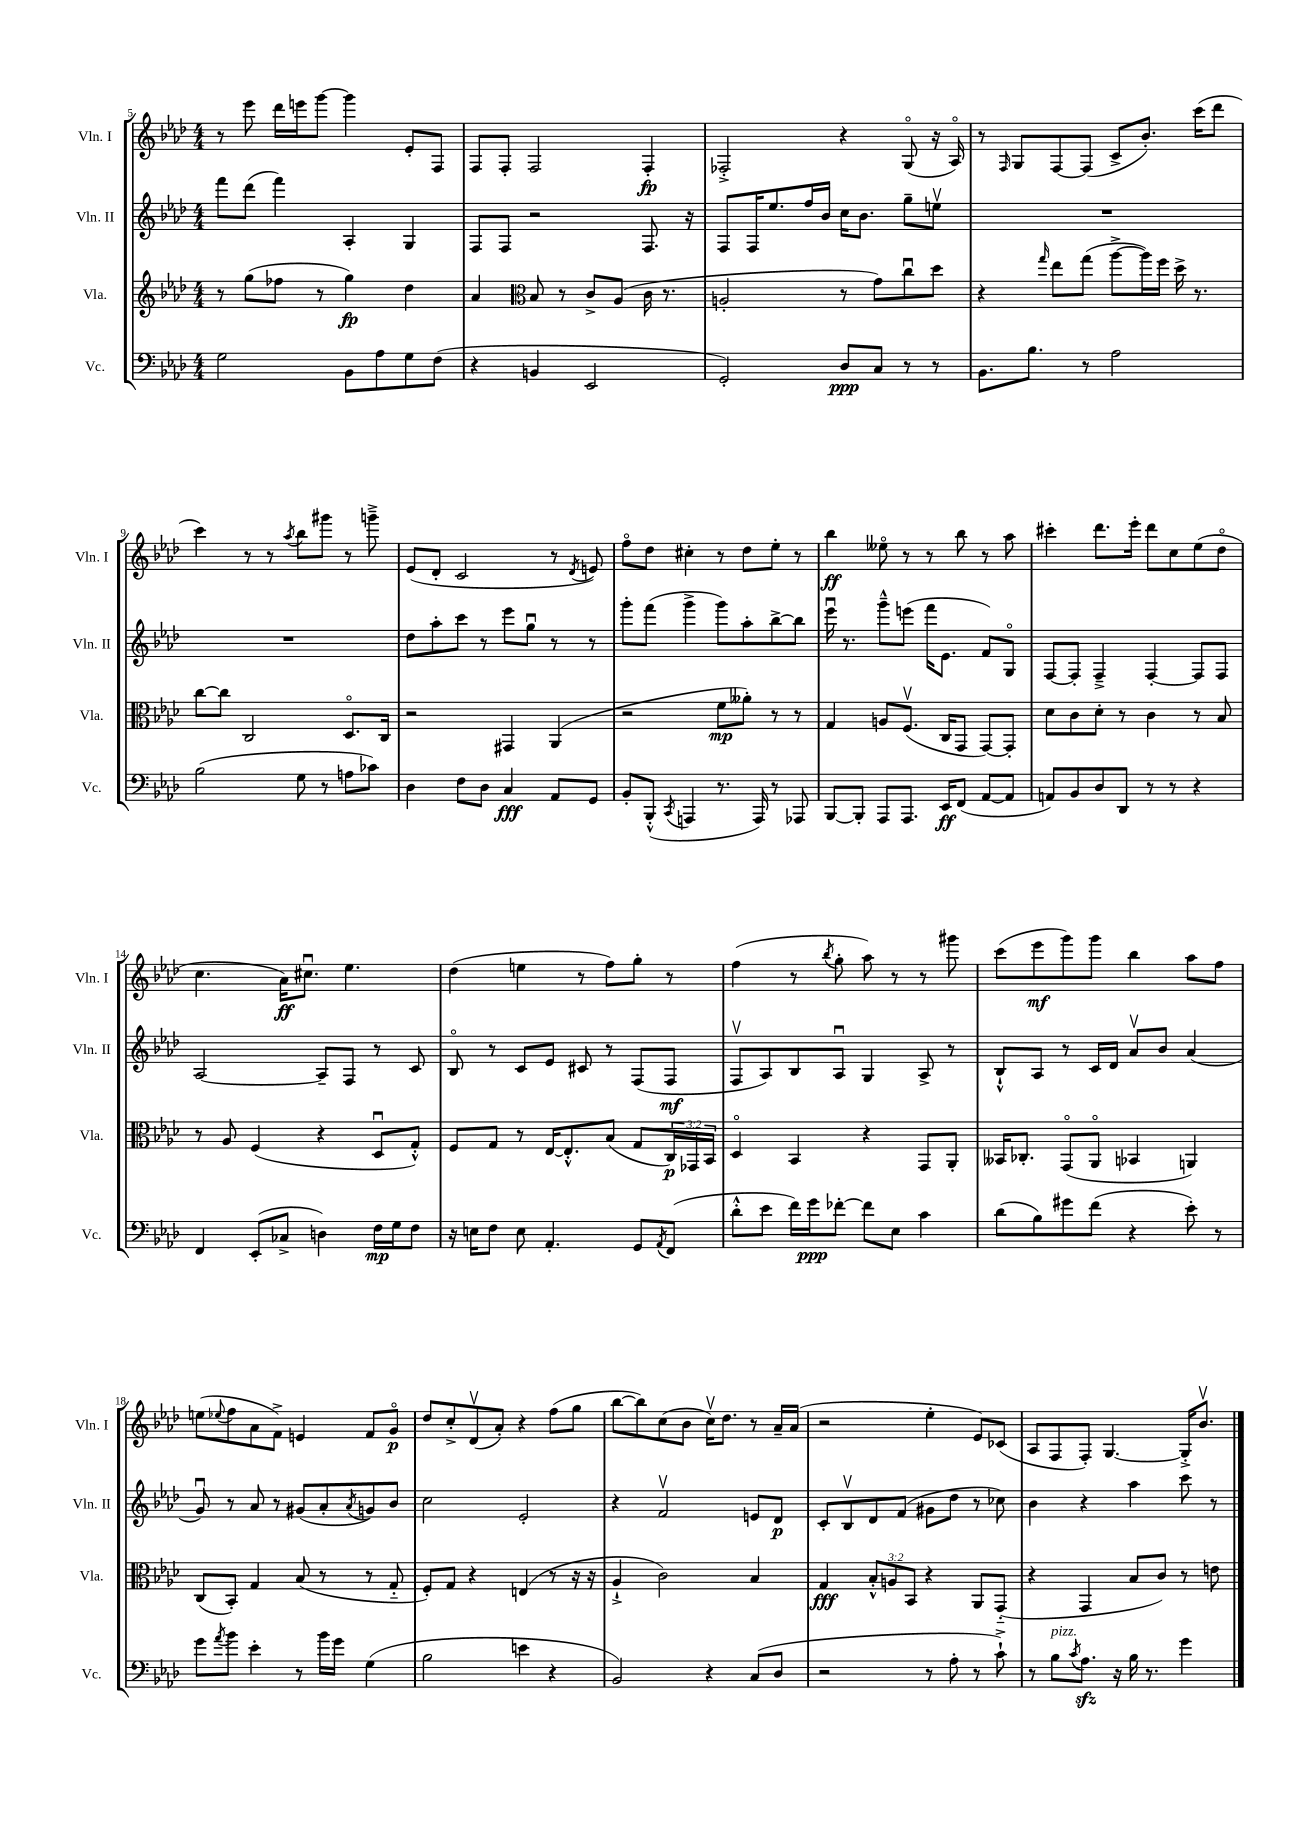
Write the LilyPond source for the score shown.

<<
\new StaffGroup <<
\new Staff = "s0" \with { instrumentName = "Vln. I" shortInstrumentName = "Vln. I" } {
    \clef treble \key aes \major \numericTimeSignature \time 4/4
    r8 ees'''8 des'''16 e'''16 g'''8~ g'''4 ees'8-. f8 |
    f8 f8-. f2 f4-.\fp |
    fes2-.-> r4 g8\flageolet( r16 aes16\flageolet) |
    r8 \grace { f16 } g8 f8~ f8( c'8-> bes'8.-.) c'''16( des'''8 |
    c'''4) r8 r8 \acciaccatura { aes''8 } bes''8 gis'''8 r8 g'''8---> |
    ees'8( des'8-. c'2 r8 \acciaccatura { des'8 } e'8) |
    f''8\flageolet des''8 cis''4-. r8 des''8 ees''8-. r8 |
    bes''4\ff eeses''8\flageolet r8 r8 bes''8 r8 aes''8 |
    cis'''4-. des'''8. ees'''16-. des'''8 c''8 ees''8( des''8\flageolet |
    c''4. aes'16\ff) cis''8.\downbow ees''4. |
    des''4( e''4 r8 f''8) g''8-. r8 |
    f''4( r8 \acciaccatura { bes''8 } g''8-. aes''8) r8 r8 gis'''8 |
    c'''8( ees'''8\mf g'''8) g'''8 bes''4 aes''8 f''8 |
    e''8( \appoggiatura { ees''8 } f''8 aes'8 f'8->) e'4 f'8 g'8\flageolet\p |
    des''8 c''8-.-> des'8\upbow( aes'8-.) r4 f''8( g''8 |
    bes''8~ bes''8) c''8( bes'8 c''16\upbow) des''8. r8 aes'16-- aes'16( |
    r2 ees''4-. ees'8) ces'8( |
    aes8 f8 f8-.) g4.~ g16-.-> bes'8.\upbow \bar "|." |
}
\new Staff = "s1" \with { instrumentName = "Vln. II" shortInstrumentName = "Vln. II" } {
    \clef treble \key aes \major \numericTimeSignature \time 4/4
    f'''8 des'''8( f'''4) aes4-. g4 |
    f8 f8 r2 f8. r16 |
    f8 f16 ees''8. f''16 bes'16 c''16 bes'8. g''8-- e''8\upbow |
    R1 |
    R1 |
    des''8 aes''8-. c'''8 r8 ees'''8 g''8\downbow r8 r8 |
    g'''8-. f'''8( g'''4-> g'''8) aes''8-. bes''8~-> bes''8 |
    ees'''16\downbow r8. g'''8---^ e'''8( f'''16 ees'8. f'8) g8\flageolet |
    f8~ f8-. f4---> f4~-. f8 f8 |
    aes2~ aes8-- f8 r8 c'8 |
    bes8\flageolet r8 c'8 ees'8 cis'8 r8 f8( f8\mf |
    f8\upbow aes8) bes8 aes8\downbow g4 aes8-> r8 |
    bes8-!-^ aes8 r8 c'16 des'16 aes'8\upbow bes'8 aes'4( |
    g'8\downbow) r8 aes'8 r8 gis'8( aes'8-. \acciaccatura { aes'8 } g'8) bes'8 |
    c''2 ees'2-. |
    r4 f'2\upbow e'8 des'8\p |
    c'8-. bes8\upbow des'8 f'8( gis'8 des''8 r8 ces''8) |
    bes'4 r4 aes''4 c'''8 r8 \bar "|." |
}
\new Staff = "s2" \with { instrumentName = "Vla." shortInstrumentName = "Vla." } {
    \clef treble \key aes \major \numericTimeSignature \time 4/4 \override Staff.TupletNumber.text = #tuplet-number::calc-fraction-text
    r8 g''8( fes''8 r8 g''4\fp) des''4 |
    aes'4 \clef alto bes8 r8 c'8-> aes8( c'16 r8. |
    a2-. r8 g'8) c''8\downbow des''8 |
    r4 \grace { g''16 } ees''8 g''8( aes''8~-> aes''16) f''16 des''16-> r8. |
    c''8~ c''8 c2 des8.\flageolet c16 |
    r2 gis,4 aes,4( |
    r2 f'8\mp aeses'8-.) r8 r8 |
    g4 a8 f8.\upbow( c16 g,8 g,8~) g,8-. |
    des'8 c'8 des'8-. r8 c'4 r8 bes8 |
    r8 aes8 f4( r4 des8\downbow g8-.-^) |
    f8 g8 r8 ees16~ ees8.-.-^ bes8( g8 \tuplet 3/2 { c16\p) ges,16 bes,16 } |
    des4\flageolet bes,4 r4 g,8 aes,8-. |
    beses,16 ces8.-. g,8\flageolet( aes,8\flageolet bes,4 a,4) |
    c8( bes,8-.) g4 bes8( r8 r8 g8-_ |
    f8-.) g8 r4 e4( r8 r16 r16 |
    aes4-!-> c'2) bes4 |
    g4\fff \tuplet 3/2 { bes8-.-^ a8 bes,8 } r4 aes,8 g,8-_( |
    r4 g,4 bes8 c'8) r8 e'8 \bar "|." |
}
\new Staff = "s3" \with { instrumentName = "Vc." shortInstrumentName = "Vc." } {
    \clef bass \key aes \major \numericTimeSignature \time 4/4
    g2 bes,8 aes8 g8 f8( |
    r4 b,4 ees,2 |
    g,2-.) des8\ppp c8 r8 r8 |
    bes,8. bes8. r8 aes2 |
    bes2( g8 r8 a8 ces'8) |
    des4 f8 des8 c4\fff aes,8 g,8 |
    bes,8-. bes,,8-.-^( \acciaccatura { c,8 } a,,4 r8. a,,16) r8 aes,,8 |
    bes,,8~ bes,,8-. aes,,8 aes,,8. ees,16\ff f,8( aes,8~ aes,8 |
    a,8) bes,8 des8 des,8 r8 r8 r4 |
    f,4 ees,8-.( ces8-> d4) f16\mp g16 f8 |
    r16 e16 f8 e8 aes,4.-. g,8 \acciaccatura { aes,8 } f,8( |
    des'8-.-^ ees'8 f'16) g'16\ppp fes'8~-. fes'8 ees8 c'4 |
    des'8( bes8) gis'8 f'8( r4 ees'8-.) r8 |
    g'8 \acciaccatura { aes'8 } bes'8 ees'4-. r8 bes'16 g'16 g4( |
    bes2 e'4 r4 |
    bes,2) r4 c8( des8 |
    r2 r8 aes8-. r8 c'8-!->) |
    r8 bes8^\markup { \italic "pizz." } \acciaccatura { c'8 } aes8.\sfz r16 bes16 r8. g'4 \bar "|." |
}
>>
>>
\layout { \context { \Score currentBarNumber = #5 } }
